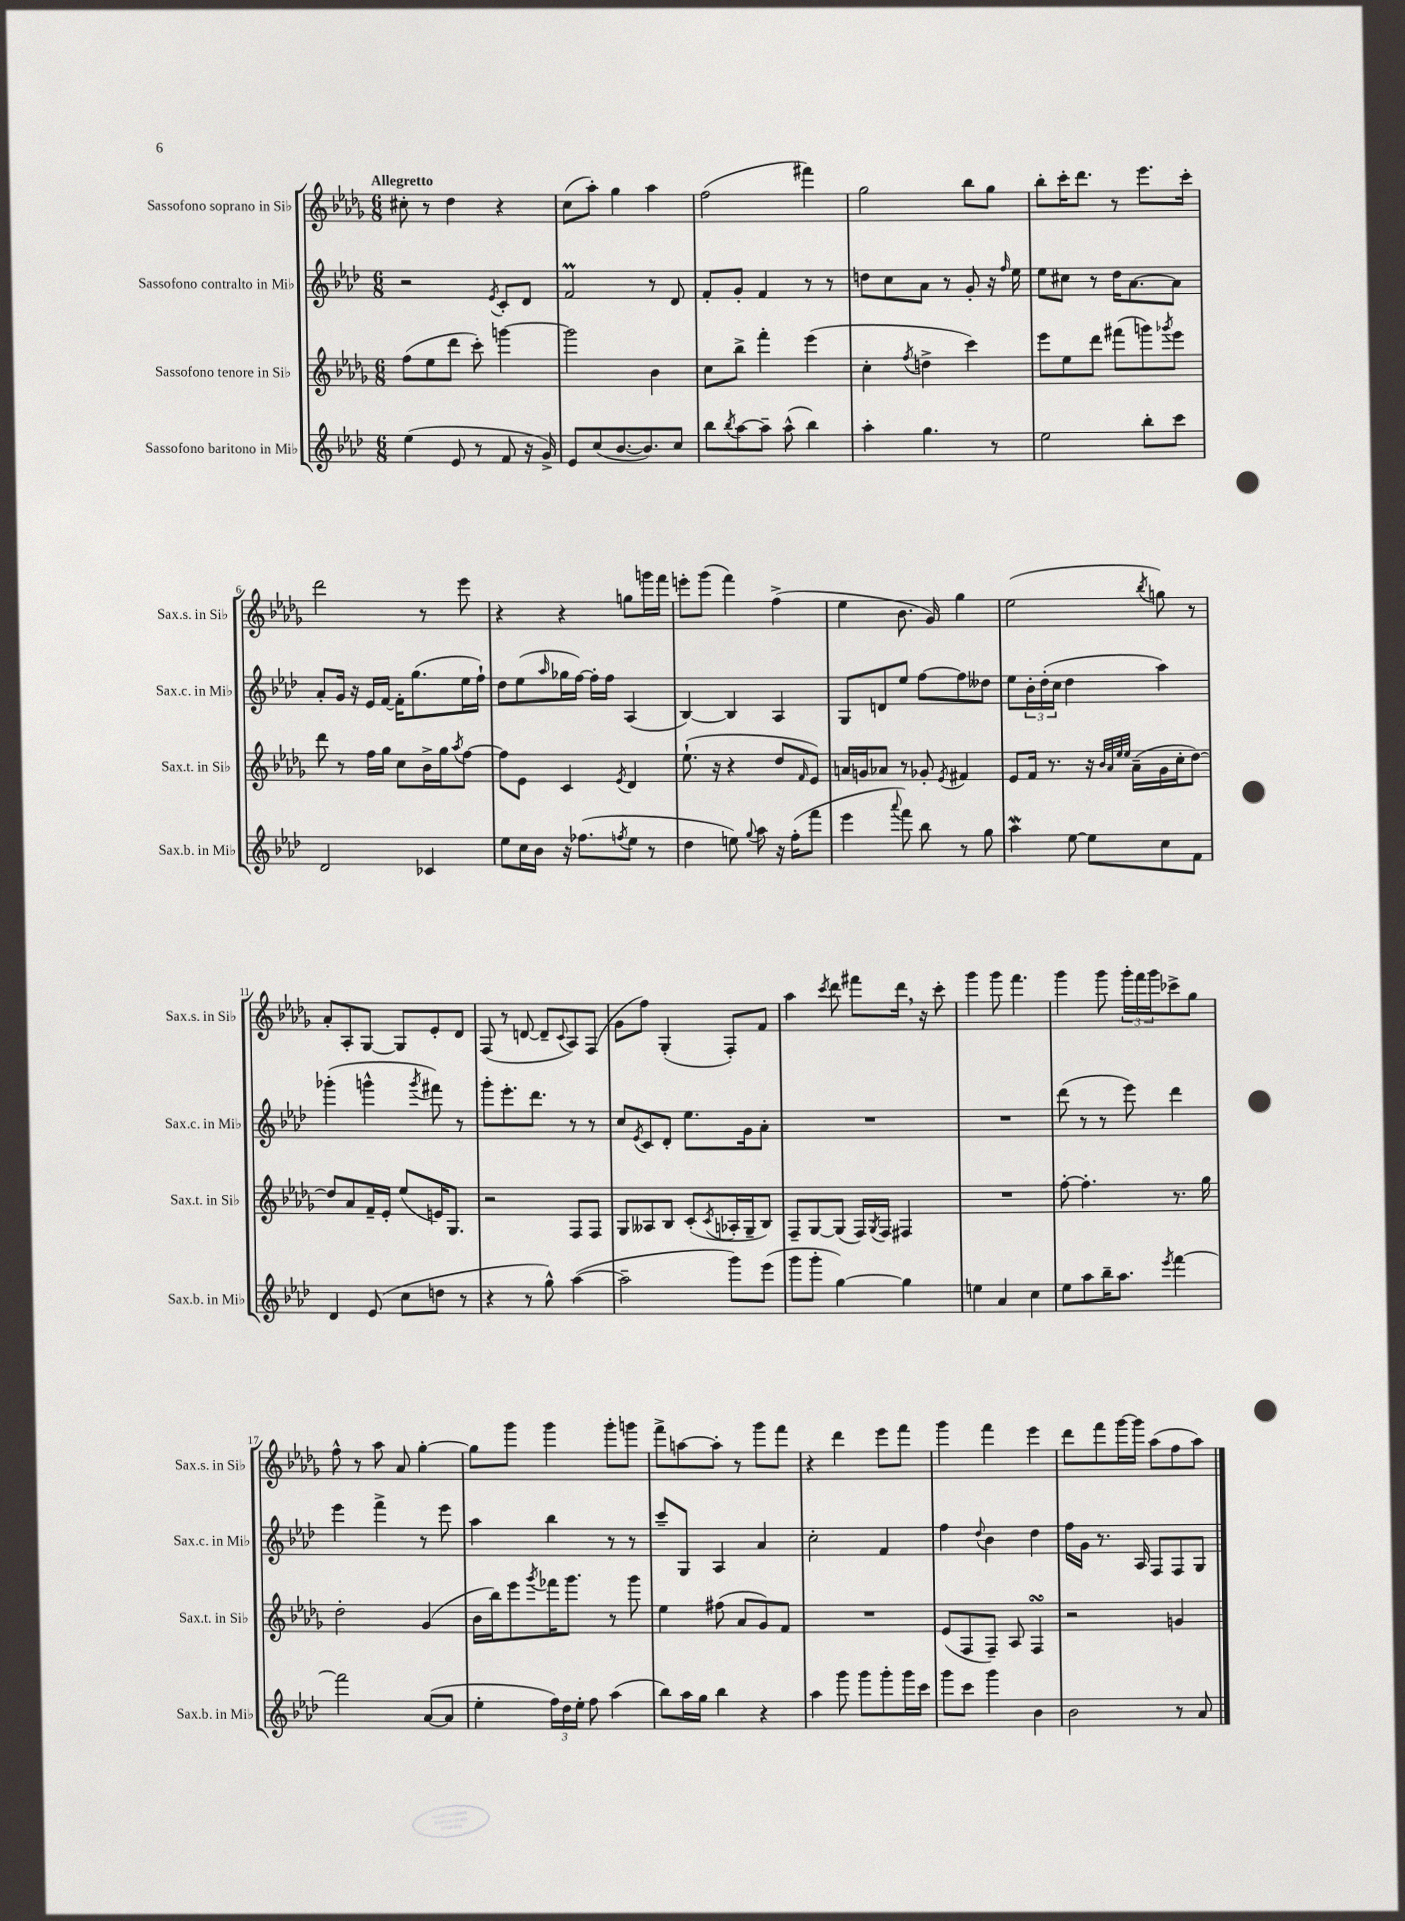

**kern	**kern	**kern	**kern
*staff4	*staff3	*staff2	*staff1
*clefG2	*clefG2	*clefG2	*clefG2
*k[b-e-a-d-]	*k[b-e-a-d-g-]	*k[b-e-a-d-]	*k[b-e-a-d-g-]
*M6/8	*M6/8	*M6/8	*M6/8
(4ee-\	(8ff\L	2r	8cc#'\
.	8ee-\	.	8r
8e-/	8ddd-\J	.	4dd-\
8r	8ccc'\)	.	.
.	.	8qe-/	.
8f/	[4ggg\	8c'/L	4r
16r	.	8d-/J	.
16g^/)	.	.	.
=	=	=	=
8e-/L	2ggg\]	2f/	(8cc\L
(8cc/	.	.	8aa-'\J)
[8.b-/	.	.	4gg-\
8.b-/])	.	.	.
.	4b-\	8r	4aa-\
8cc/J	.	8d-/	.
=	=	=	=
8bb-\L	8cc\L	8f'/L	(2ff\
8qbb-/	.	.	.
[8aa-\	8bb-^\J	8g'/J	.
8aa-~\]J	4fff'\	4f/	.
(8aa-^^\	.	.	.
4bb-\)	(4eee-\	8r	4fff#\)
.	.	8r	.
=	=	=	=
4aa-'\	4cc'\	8dd\L	2gg-\
.	.	8cc\	.
.	8qff/	.	.
4.gg\	4dd^\	8a-\J	.
.	.	8r	.
.	4ccc\)	8g'/	8bb-\L
8r	.	16r	8gg-\J
.	.	16qqff/	.
.	.	16ee-\	.
=	=	=	=
2ee-\	8eee-\L	8ee-\L	8bb-'\L
.	8ee-\	8cc#\J	16ccc'\K
.	.	.	8.ddd-\J
.	8ddd-\J	8r	.
.	(8fff#\L	16dd-\LK	8r
.	.	[8.a-\	.
8bb-'\L	8ggg\)	.	8.eee-\L
.	8qggg-/	.	.
8ccc\J	8eee-\J	8a-\]J	.
.	.	.	16ccc'\Jk
=	=	=	=
2d-/	8ddd-\	8a-'/L	2ddd-\
.	8r	16g/Jk	.
.	.	16r	.
.	16ff\LL	16e-/LL	.
.	16gg-\JJ	[16f/JJ	.
.	8cc\L	16f'\]LK	.
.	.	(8.gg\	.
4c-/	16b-^\L	.	8r
.	16gg-\J	.	.
.	8qaa-/	.	.
.	[8ff\J	16ee-\L	8eee-\
.	.	16ff`\JJ)	.
=	=	=	=
8ee-\L	8ff\]L	8dd-\L	4r
16cc\L	8e-\J	(8ee-\	.
16b-\JJ	.	.	.
.	.	16qqaa-/	.
16r	4c/	16gg-\L	4r
(8.ff-\L	.	[16ff\JJ)	.
.	.	16ff'\]LL	.
.	.	16ff\JJ	.
8qff/	8qe-/	.	.
8ee-\J	4d-/	(4A-/	8gg\L
8r	.	.	16ggg\L
.	.	.	16fff\JJ
=	=	=	=
4dd-\	(8.ee-`\	[4B-/)	8eee'\L
.	.	.	(8ggg-\J
.	16r	.	.
8ee\)	4r	4B-/]	4fff\)
8qqgg/	.	.	.
8aa-\	.	.	.
16r	8dd-/L	4A-/	(4ff^\
(16ff'\LK	.	.	.
.	16qqf/	.	.
8fff\J	8e-/J)	.	.
=	=	=	=
4eee-\	16a/LL	8G/L	4ee-\
.	16g/J	.	.
.	8a-/J	8d/	.
8qqaaa-/	.	.	.
8fff\)	8r	8ee-/J	8.b-\
8bb-\	8g-'/	[8ff\L	.
.	.	.	16g-/)
.	8qe-/	.	.
8r	4f#/	8ff\]	4gg-\
8gg\	.	8dd--\J	.
=	=	=	=
4aa-\	8e-/L	8ee-\L	(2ee-\
.	16f/Jk	24b-'\L	.
.	.	(24dd-'\	.
.	8.r	.	.
.	.	24cc\JJ	.
[8ee-\	.	4dd-\	.
8ee-\]L	16r	.	.
.	32qqb-/LLL	.	.
.	32qqa-/	.	.
.	32qqee-/	.	.
.	32qqee-/JJJ	.	.
.	(16a-~\LL	.	.
.	.	.	8qbb-/
8cc\	16g-\	4aa-\)	8gg\)
.	16cc'\J	.	.
8f\J	[8dd-\J)	.	8r
=	=	=	=
4d-/	8dd-/]L	(4ggg-'\	8a-'/L
.	8a-/	.	8A-'/
(8e-/	16f~/L	4ggg^^\	[8G-/J
.	16e-'/JJ	.	.
8cc\L	(8ee-/L	.	8G-/]L
.	.	8qggg/	.
8dd\J	16e/K)	8fff#\)	8e-'/
.	8.G-/J	.	.
8r	.	8r	8d-/J
=	=	=	=
4r	2r	8ggg'\L	(8F/
.	.	8.eee-'\	8r
8r	.	.	[8d/
.	.	8.ddd-\J	.
8gg^^\)	.	.	8d~/]L
.	.	.	8qqc/
([4aa-\	8F/L	8r	8A-/)
.	8F/J	8r	(8F/J
=	=	=	=
2aa-~\]	8G-/L	8cc/L	8g-\L
.	.	8qe-/	.
.	8A--/	8c/	8ff\J)
.	8B-/J	8d-'/J	(4G-'/
.	(8c'/L	8.ee-\L	.
.	8qc/	.	.
8ggg\L)	16A-'/L	.	8F'/L)
.	16G-~/J	16g\k	.
(8eee-\J	8B-/J)	8a-'\J	8f/J
=	=	=	=
8ggg\L	8F~/L	2.r	4aa-\
8ggg'\J	[8G-/	.	.
.	.	.	8qccc/
[4gg\)	(8G-/]J	.	8ddd-\
.	16F/LL)	.	8fff#\L
.	8qG-/	.	.
.	16F/JJ	.	.
4gg\]	4F#/	.	16ddd-\Jk
.	.	.	16r
.	.	.	8ccc'\
=	=	=	=
4ee\	2.r	2.r	4ggg-\
4a-/	.	.	8ggg-\
.	.	.	4.fff\
4cc\	.	.	.
=	=	=	=
8ee-\L	[8ff'\	(8ddd-\	4ggg-\
8aa-\	4.ff'\]	8r	.
16bb-~\K	.	8r	8ggg-\
8.aa-\J	.	.	.
.	.	8eee-\)	24ggg-'\LL
.	.	.	24fff\
.	.	.	24ggg-\J
8qeee-/	.	.	.
[4fff\	8.r	4ddd-\	8ccc-^\
.	.	.	8gg-\J
.	16gg-\	.	.
=	=	=	=
2fff\]	2dd-'\	4eee-\	8ff^^\
.	.	.	8r
.	.	4fff^\	8aa-\
.	.	.	8a-/
([8a-/L	(4g-/	8r	[4gg-'\
8a-/]J	.	8eee-\	.
=	=	=	=
4ee-'\	16b-\LL	4aa-\	8gg-\]L
.	16bb-\J)	.	.
.	8eee-\	.	8ggg-\J
.	8qggg-/	.	.
24ff\LL)	16fff-\K	4bb-\	4ggg-\
24dd-\	.	.	.
.	8.ggg-\J	.	.
24ee-'\JJ	.	.	.
8ff\	.	.	.
(4aa-\	8r	8r	8ggg-'\L
.	8ggg-\	8r	8ggg\J
=	=	=	=
8bb-\L)	4ee-\	8ccc~/L	8fff^\L
16aa-\L	.	8G/J	[8aa\
16gg\JJ	.	.	.
4bb-\	(8ff#\	4A-/	8aa'\]J
.	8a-/L	.	8r
4r	8g-/)	4a-/	8ggg-\L
.	8f/J	.	8fff\J
=	=	=	=
4aa-\	2.r	2cc'\	4r
8ggg\	.	.	4ddd-\
8ggg\L	.	.	.
8ggg'\	.	4f/	8eee-\L
16ggg\L	.	.	8fff\J
16ccc\JJ	.	.	.
=	=	=	=
8ggg\L	(8e-/L	4ff\	4ggg-\
8ccc\J	8F/	.	.
.	.	8qqdd-/	.
4ggg\	8F~/J)	4b-\	4fff\
.	8A-/	.	.
4b-\	4F/	4dd-\	4eee-\
=	=	=	=
2b-\	2r	16ff\LL	8ddd-\L
.	.	16g\JJ	.
.	.	8.r	8fff\
.	.	.	[16ggg-\L
.	.	16A-/	16ggg-\]JJ
.	.	8F/L	(8aa-\L
8r	4g/	8F/	8ff\
8a-/	.	8G/J	8aa-\J)
==	==	==	==
*-	*-	*-	*-
